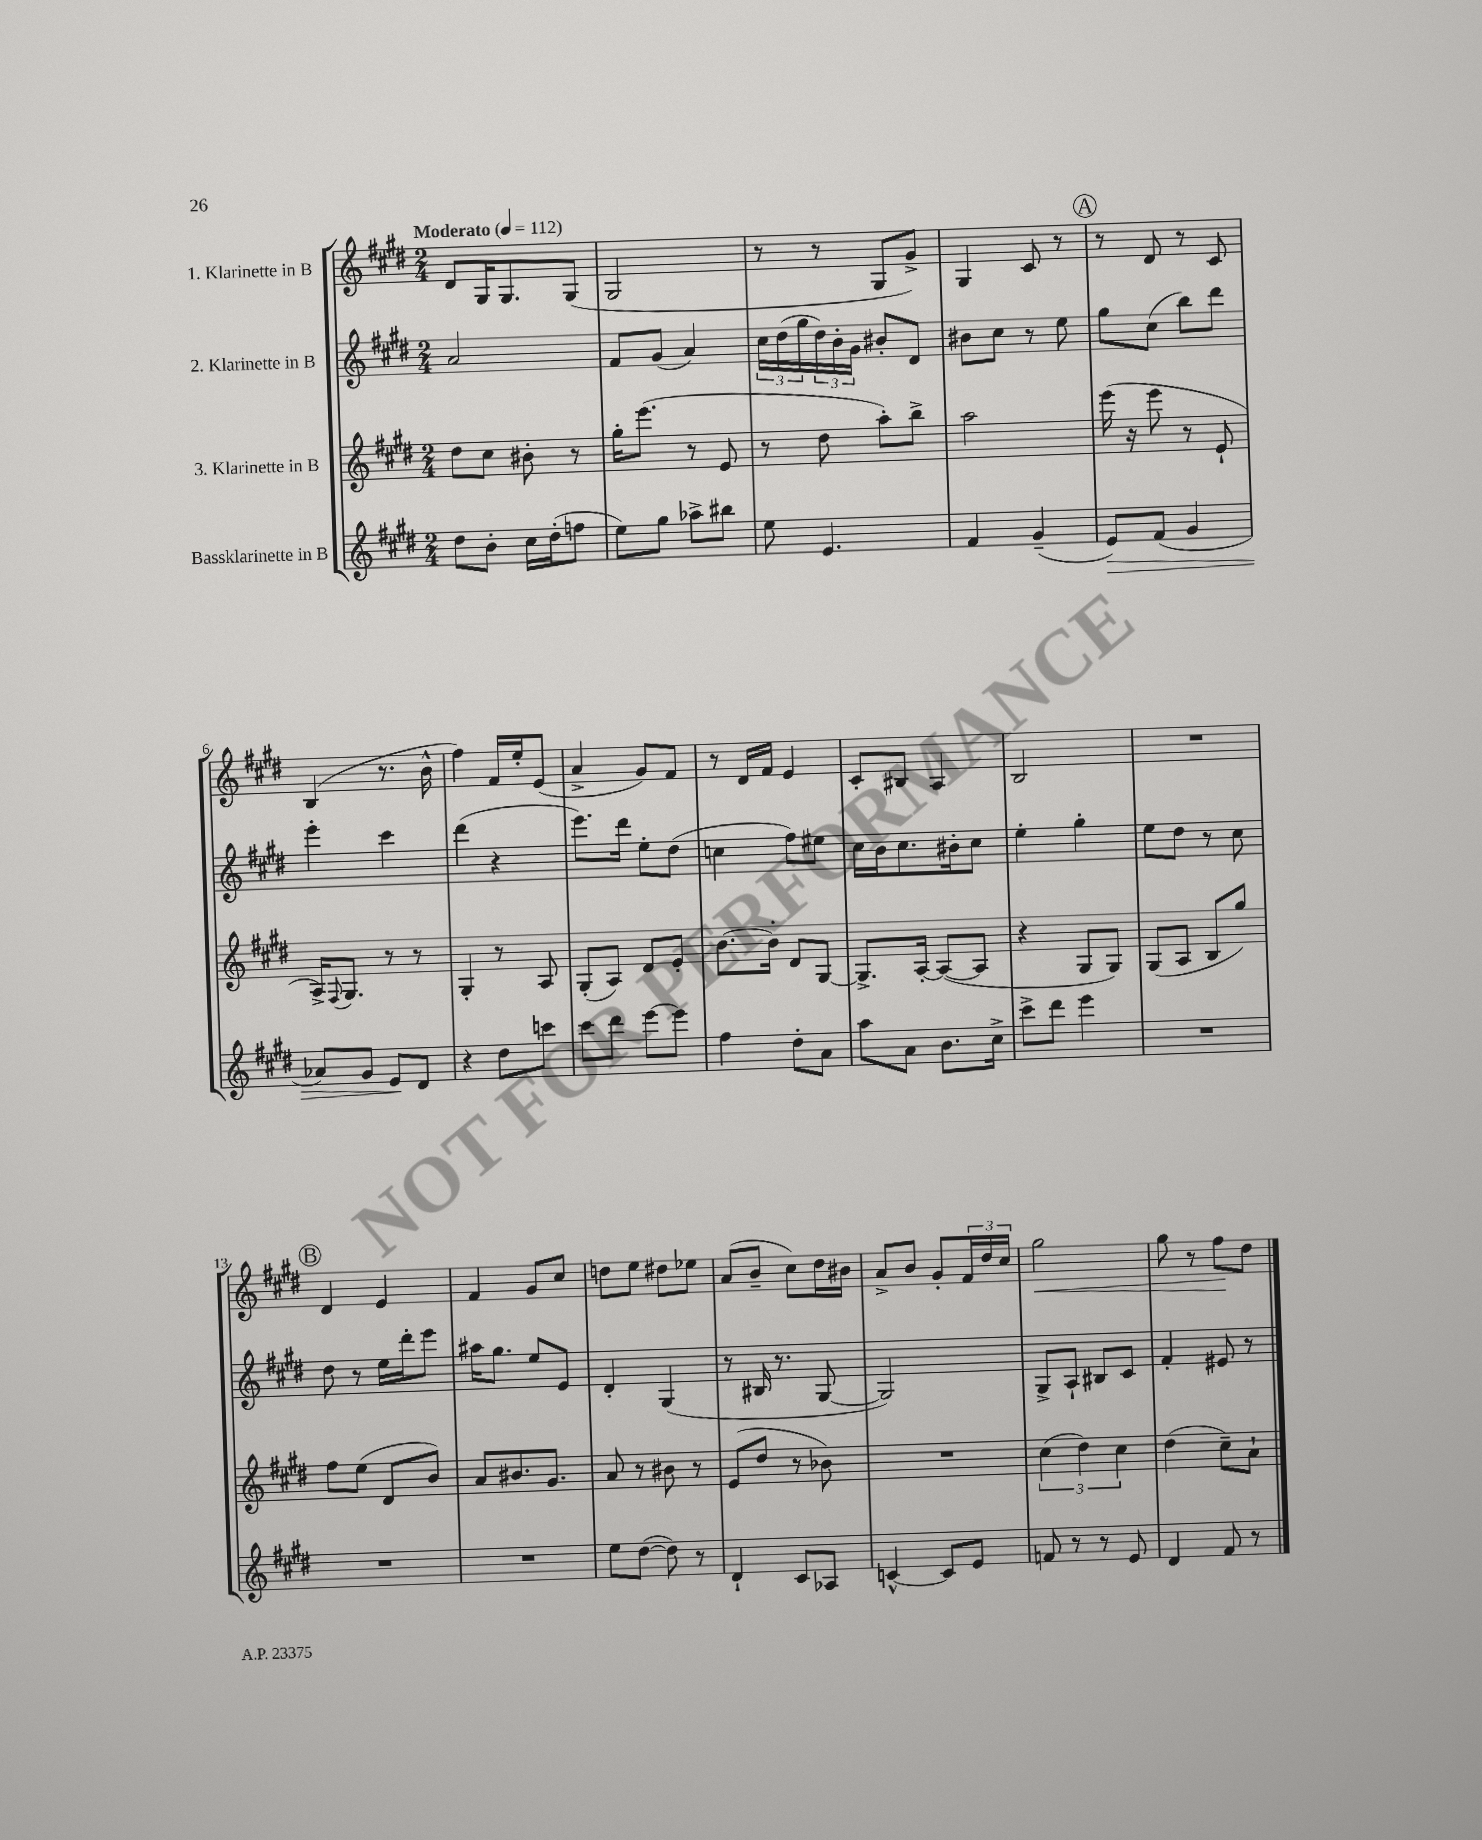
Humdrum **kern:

**kern	**kern	**kern	**kern
*staff4	*staff3	*staff2	*staff1
*clefG2	*clefG2	*clefG2	*clefG2
*k[f#c#g#d#]	*k[f#c#g#d#]	*k[f#c#g#d#]	*k[f#c#g#d#]
*M2/4	*M2/4	*M2/4	*M2/4
*MM112	*MM112	*MM112	*MM112
8dd#	8dd#	2a	8d#
8b'	8cc#	.	16G#
.	.	.	8.G#
16cc#	8b#'	.	.
(16dd#'	.	.	.
8ff	8r	.	(8G#
=	=	=	=
8ee)	16gg#'	8f#	2G#
.	(8.eee	.	.
8gg#	.	(8g#	.
8aa-^	8r	4a)	.
8bb#	8e	.	.
=	=	=	=
8ee	8r	24cc#	8r
.	.	(24dd#	.
.	.	24gg#	.
4.e	8dd#	24dd#)	8r
.	.	24b'	.
.	.	24g#	.
.	8aa')	8b#'	8G#
.	8bb^	8d#	8g#^)
=	=	=	=
4f#	2aa	8b#	4G#
.	.	8cc#	.
(4g#~	.	8r	8c#
.	.	8ee	8r
=	=	=	=
8e)	(16eee	8gg#	8r
.	16r	.	.
(8f#	8eee	(8cc#	8d#
4g#	8r	8bb)	8r
.	8e`	8ddd#	8c#
=	=	=	=
8a-)	16A^)	4eee'	(4B
.	8qqF#	.	.
.	8.G#	.	.
8g#	.	.	.
8e	8r	4ccc#	8.r
8d#	8r	.	.
.	.	.	16b^^
=	=	=	=
4r	4G#'	(4ddd#	4ff#)
8dd#	8r	4r	16f#
.	.	.	16ee'
8ccc	8A	.	(8e
=	=	=	=
8ccc#	(8G#'	8.eee)	4a^
8ddd#	8A)	.	.
.	.	16ddd#	.
[8eee	8d#	8ee'	8g#)
8eee]	8e'	(8dd#	8f#
=	=	=	=
4ff#	[8.b	4cc	8r
.	.	.	16d#
.	16b']	.	16f#
8dd#'	8d#	8ff#)	4e
8a	[8G#	8ee#	.
=	=	=	=
8aa	8.G#^]	16cc#	8c#'
.	.	16b	.
8a	.	8.cc#	8B#
.	[16A'	.	.
8.b	(8A_	.	4A
.	.	16b#'	.
.	8A]	8cc#	.
16cc#^	.	.	.
=	=	=	=
8ccc#^	4r	4ee'	2B
8ddd#	.	.	.
4eee	8G#	4gg#'	.
.	8G#)	.	.
=	=	=	=
2r	(8G#	8ee	2r
.	8A	8dd#	.
.	8B	8r	.
.	8gg#)	8cc#	.
=	=	=	=
2r	8ff#	8dd#	4d#
.	(8ee	8r	.
.	8d#	16ee	4e
.	.	16ddd#'	.
.	8b)	8eee	.
=	=	=	=
2r	8a	16aa#	4f#
.	.	8.gg#	.
.	8.b#	.	.
.	.	8ee	8g#
.	8.g#	.	.
.	.	8e	8cc#
=	=	=	=
8ee	8a	4d#'	8dd
([8dd#	8r	.	8ee
8dd#])	8b#	(4G#	8dd#
8r	8r	.	8ee-
=	=	=	=
4d#`	(8e	8r	(8a
.	8dd#	16B#	8b~
.	.	8.r	.
8c#	8r	.	8cc#)
8A-	8b-)	[8G#	16dd#
.	.	.	16b#
=	=	=	=
[4c^^	2r	2G#])	8a^
.	.	.	8b
8c]	.	.	8g#'
8e	.	.	24f#
.	.	.	24dd#
.	.	.	24cc#
=	=	=	=
8f	(6cc#	8G#^	2gg#
8r	.	8A`	.
.	6dd#)	.	.
8r	.	8B#	.
.	6cc#	.	.
8e	.	8c#	.
=	=	=	=
4d#	(4dd#	4f#'	8gg#
.	.	.	8r
8f#	8cc#~)	8e#	8ff#
8r	8a`	8r	8dd#
==	==	==	==
*-	*-	*-	*-
